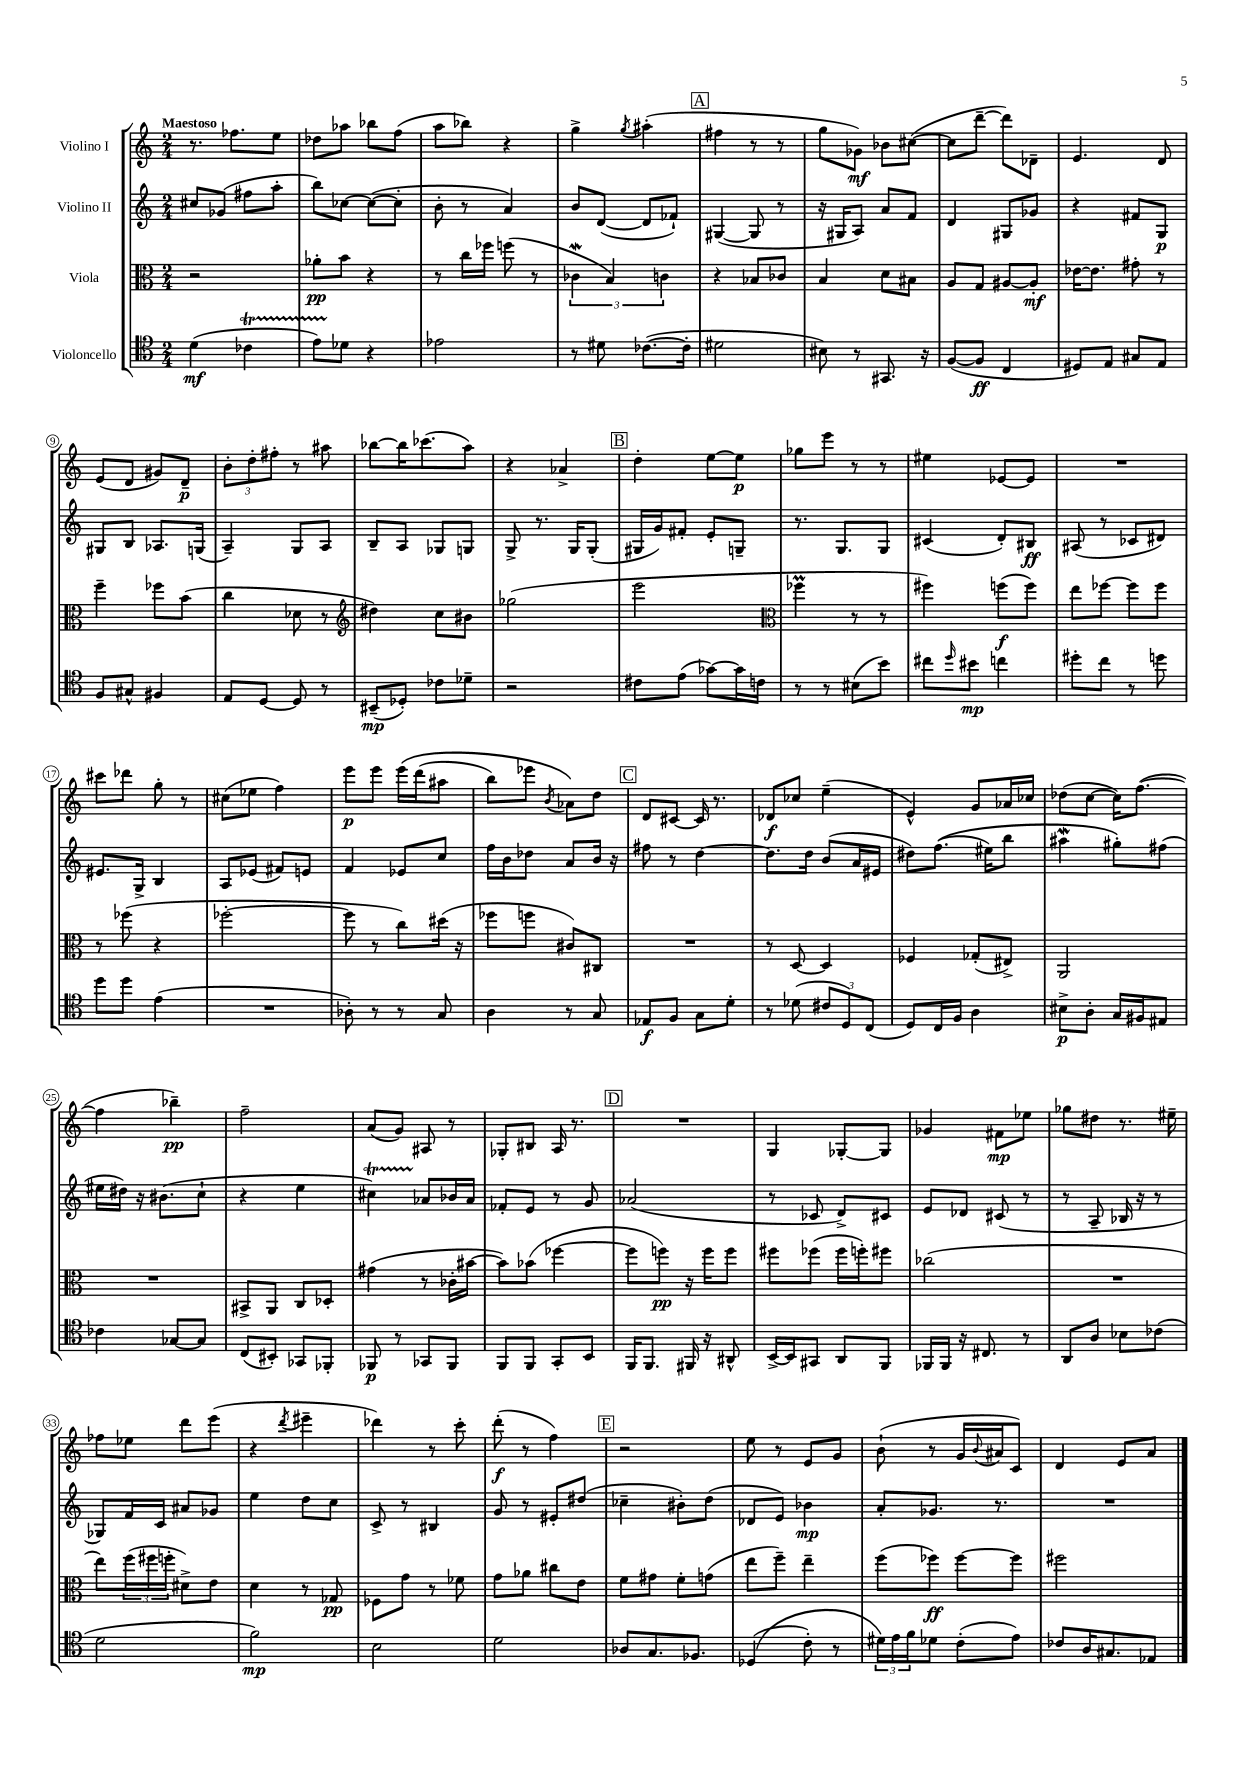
<<
\new StaffGroup <<
\new Staff = "s0" \with { instrumentName = "Violino I" } {
    \clef treble \key c \major \numericTimeSignature \time 2/4 \tempo "Maestoso"
    r8. fes''8. e''8 |
    des''8 aes''8 bes''8 f''8( |
    a''8 bes''8) r4 |
    g''4-> \acciaccatura { g''8 } ais''4-.( |
    \mark \markup { \box "A" } fis''4 r8 r8 |
    g''8 ges'8\mf) bes'8 cis''8~( |
    cis''8 d'''8~-- d'''8) des'8-- |
    e'4. d'8 |
    e'8( d'8 gis'8) d'8--\p |
    \tuplet 3/2 { b'8-. d''8-. fis''8-. } r8 ais''8 |
    bes''8~ bes''16 ces'''8.( a''8) |
    r4 aes'4-> |
    \mark \markup { \box "B" } d''4-. e''8~ e''8\p |
    ges''8 e'''8 r8 r8 |
    eis''4 ees'8~ ees'8 |
    R2 |
    cis'''8 des'''8 g''8-. r8 |
    cis''8( ees''8 f''4) |
    e'''8\p e'''8 e'''16\( d'''16( ais''8 |
    b''8) ees'''8 \acciaccatura { b'8 } aes'8\) d''8 |
    \mark \markup { \box "C" } d'8 cis'8~ cis'16 r8. |
    des'8\f ces''8 e''4--( |
    e'4-^) g'8 aes'16 ces''16 |
    des''8( c''8~ c''16) f''8.~( |
    f''4 bes''4--\pp) |
    f''2-- |
    a'8( g'8) ais8 r8 |
    ges8-. bis8 a16 r8. |
    \mark \markup { \box "D" } R2 |
    g4 ges8~-. ges8 |
    ges'4 fis'8\mp ees''8 |
    ges''8 dis''8 r8. eis''16-- |
    fes''8 ees''8 d'''8 e'''8( |
    r4 \acciaccatura { d'''8 } eis'''4-- |
    des'''4) r8 c'''8-. |
    d'''8-.\f( r8 f''4) |
    \mark \markup { \box "E" } r2 |
    e''8 r8 e'8 g'8 |
    b'8-!( r8 g'16 \appoggiatura { b'8 } ais'16 c'8) |
    d'4 e'8 a'8 \bar "|." |
}
\new Staff = "s1" \with { instrumentName = "Violino II" } {
    \clef treble \key c \major \numericTimeSignature \time 2/4
    cis''8 ges'8( fis''8 a''8-. |
    b''8) ces''8~ ces''8~( ces''8-. |
    b'8-. r8 a'4) |
    b'8 d'8~( d'8 fes'8-!) |
    \mark \markup { \box "A" } gis4~( gis8 r8 |
    r16 gis16 a8) a'8 f'8 |
    d'4 gis8 ges'8 |
    r4 fis'8 g8\p |
    gis8 b8 aes8. g16( |
    a4--) g8 a8 |
    b8-- a8 ges8 g8 |
    g8-> r8. g16 g8-.( |
    \mark \markup { \box "B" } gis16 g'16) fis'8-. e'8-. g8-- |
    r8. g8. g8 |
    cis'4( d'8-.) bis8\ff |
    ais8( r8 ces'8 dis'8) |
    eis'8. g16-> b4 |
    a8 ees'8( fis'8) e'8 |
    f'4 ees'8 c''8 |
    f''16 b'16 des''8 a'8 b'16 r16 |
    \mark \markup { \box "C" } fis''8 r8 d''4~ |
    d''8. d''16 b'8( a'16 eis'16 |
    dis''8) f''8.(\( eis''16) b''8 |
    ais''4\mordent gis''8-.\) fis''8( |
    eis''16 dis''16) r16 bis'8.( c''8-! |
    r4 e''4 |
    cis''4\startTrillSpan) aes'8\stopTrillSpan bes'16 aes'16 |
    fes'8-. e'8 r8 g'8 |
    \mark \markup { \box "D" } aes'2( |
    r8 ces'8 d'8->) cis'8 |
    e'8 des'8 cis'8( r8 |
    r8 a8-- bes16 r16 r8 |
    ges8) f'16 c'16 ais'8 ges'8 |
    e''4 d''8 c''8 |
    c'8-> r8 bis4 |
    g'8 r8 eis'8-. dis''8( |
    \mark \markup { \box "E" } ces''4-- bis'8-.) d''8( |
    des'8 e'8) bes'4\mp |
    a'8-. ges'8. r8. |
    R2 \bar "|." |
}
\new Staff = "s2" \with { instrumentName = "Viola" } {
    \clef alto \key c \major \numericTimeSignature \time 2/4
    r2 |
    aes'8-.\pp b'8 r4 |
    r8 c''16 fes''16 f''8( r8 |
    \tuplet 3/2 { ces'4\mordent b4) c'4 } |
    \mark \markup { \box "A" } r4 bes8 ces'8 |
    b4 d'8 bis8 |
    a8 g8 ais8~ ais8-.\mf |
    ees'16~ ees'8. gis'8-. r8 |
    f''4-- fes''8 b'8( |
    c''4 des'8 r8 |
    \clef treble dis''4) c''8 bis'8 |
    ges''2( |
    \mark \markup { \box "B" } e'''2 |
    \clef alto fes''4\prall r8 r8 |
    fis''4) f''8\f( f''8) |
    e''8 fes''8~ fes''8 fes''8 |
    r8 fes''8( r4 |
    fes''2~-. |
    fes''8 r8 c''8) dis''16( r16 |
    fes''8 f''8 cis'8) cis8 |
    \mark \markup { \box "C" } R2 |
    r8 d8~ d4 |
    fes4 ges8-.( eis8->) |
    a,2 |
    R2 |
    bis,8-> a,8 c8 des8-. |
    gis'4( r8 ces'16-. bis'16~ |
    bis'8) bes'8( fes''4~ |
    \mark \markup { \box "D" } fes''8 f''8\pp) r16 f''16 f''8 |
    fis''8 fes''8( fes''16 f''16-.) fis''8 |
    ces''2( |
    R2 |
    e''8) \tuplet 3/2 { f''16( fis''16 f''16-. } dis'8->) e'8 |
    d'4 r8 ges8\pp |
    fes8 g'8 r8 fes'8 |
    g'8 aes'8 cis''8 e'8 |
    \mark \markup { \box "E" } f'8 gis'8 f'8-. g'8( |
    e''8 f''8--) e''4-- |
    f''8( fes''8\ff) fes''8~ fes''8 |
    fis''2 \bar "|." |
}
\new Staff = "s3" \with { instrumentName = "Violoncello" } {
    \clef tenor \key c \major \numericTimeSignature \time 2/4
    d'4\mf( ces'4\startTrillSpan |
    e'8) des'8\stopTrillSpan r4 |
    ees'2 |
    r8 dis'8 ces'8.~( ces'16-. |
    \mark \markup { \box "A" } dis'2 |
    bis8) r8 gis,8. r16 |
    f8~( f8\ff c4 |
    dis8) e8 gis8 e8 |
    f8 gis8-^ fis4 |
    e8 d8~ d8 r8 |
    bis,8--\mp( des8-.) ces'8 des'8-- |
    r2 |
    \mark \markup { \box "B" } cis'8 e'8( ges'8~) ges'16 c'16 |
    r8 r8 bis8( b'8) |
    cis''8 \grace { d''16 } bis'8\mp c''4 |
    dis''8-. c''8 r8 d''8 |
    d''8 d''8 e'4( |
    R2 |
    aes8-.) r8 r8 g8 |
    a4 r8 g8 |
    \mark \markup { \box "C" } ees8\f f8 g8 d'8-. |
    r8 des'8( \tuplet 3/2 { cis'8 d8) c8( } |
    d8) c16 f16 a4 |
    bis8->\p a8-. g16 fis16 eis8 |
    ces'4 ges8~ ges8 |
    c8( bis,8-.) ges,8 fes,8-. |
    fes,8\p r8 ges,8 fes,8 |
    f,8 f,8 g,8-. b,8 |
    \mark \markup { \box "D" } f,16 f,8. fis,16 r16 ais,8-^ |
    b,16~-> b,16 gis,8 a,8 f,8 |
    fes,16 fes,16 r16 cis8. r8 |
    a,8 a8 bes8 ces'8( |
    d'2 |
    f'2\mp) |
    b2 |
    d'2 |
    \mark \markup { \box "E" } aes8 g8. fes8. |
    des4(\( c'8-.) r8 |
    \tuplet 3/2 { dis'16\) e'16 f'16 } des'8 c'8-.( e'8) |
    ces'8 a16 gis8. ees8 \bar "|." |
}
>>
>>
\layout { \context { \Score \override BarNumber.stencil = #(make-stencil-circler 0.1 0.3 ly:text-interface::print) } }
